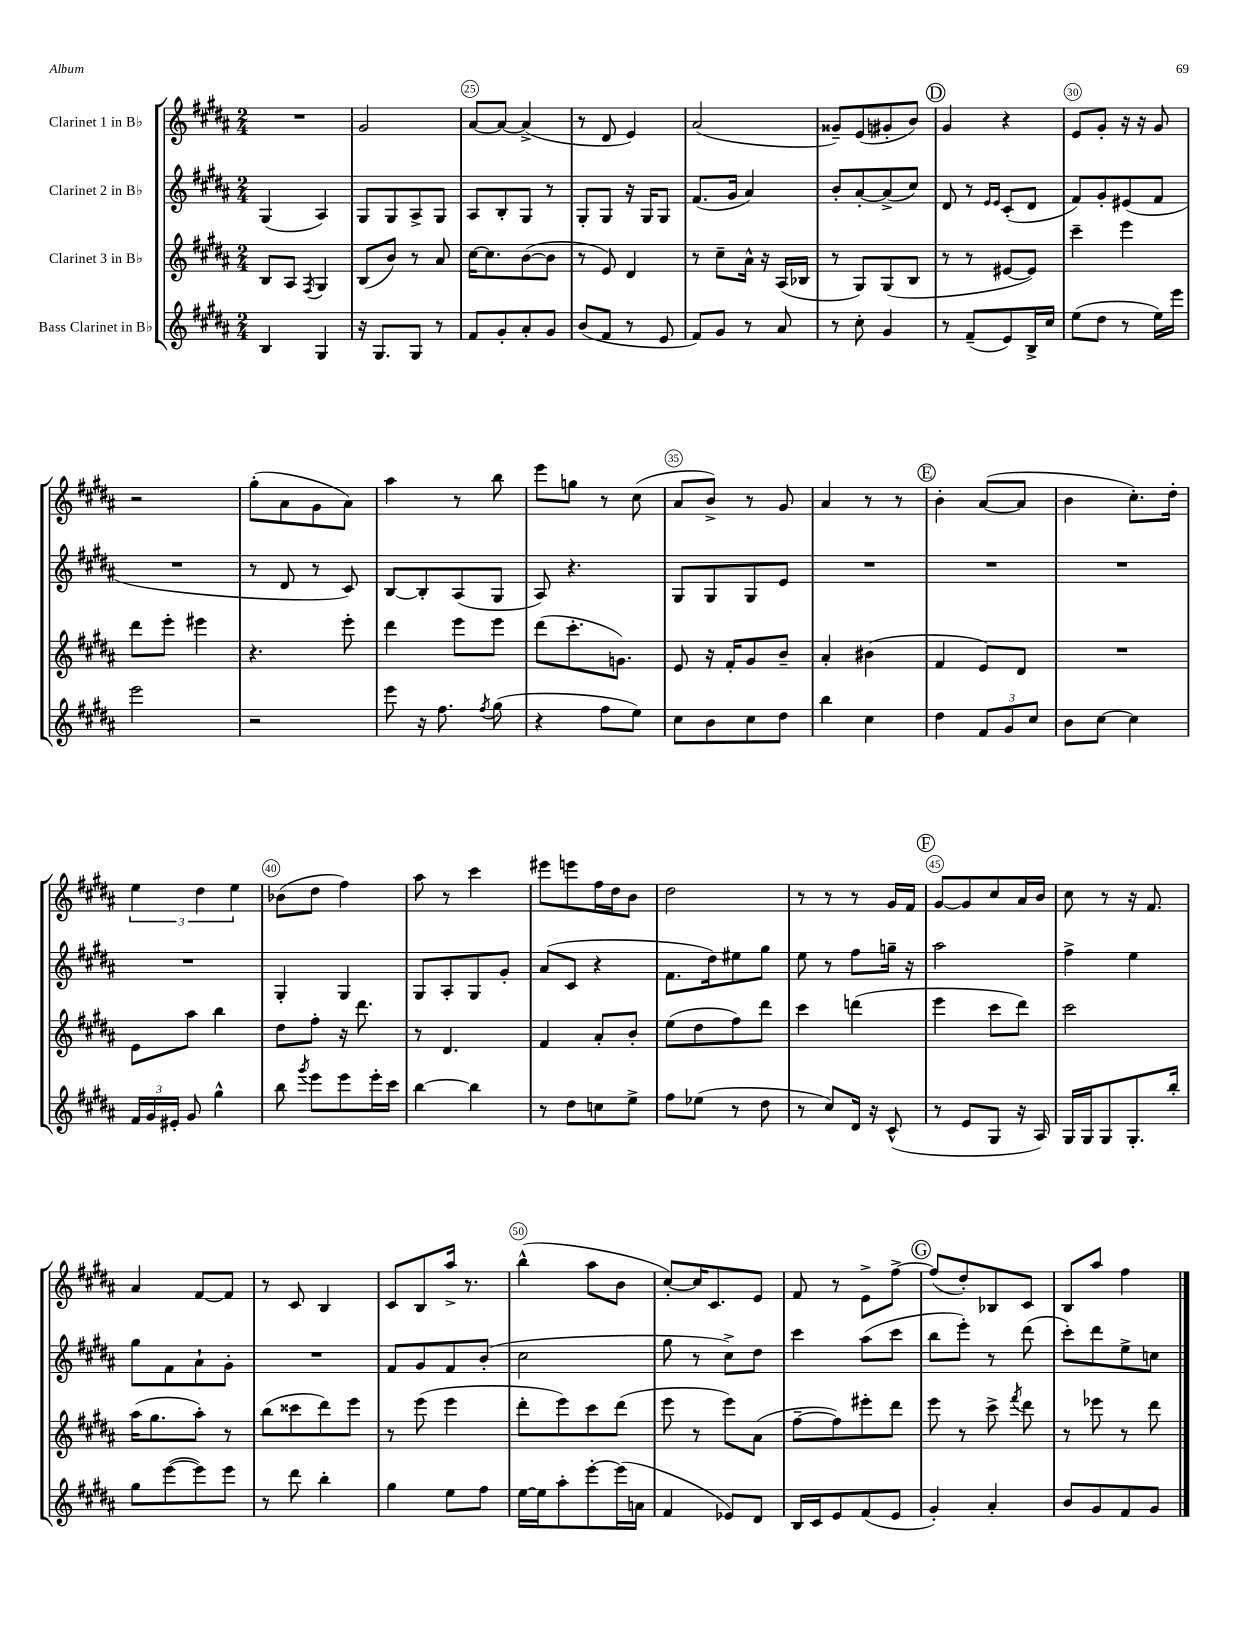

**kern	**kern	**kern	**kern
*part4	*part3	*part2	*part1
*staff4	*staff3	*staff2	*staff1
*I"Bass Clarinet in B♭	*I"Clarinet 3 in B♭	*I"Clarinet 2 in B♭	*I"Clarinet 1 in B♭
*clefG2	*clefG2	*clefG2	*clefG2
*k[f#c#g#d#a#]	*k[f#c#g#d#a#]	*k[f#c#g#d#a#]	*k[f#c#g#d#a#]
*M2/4	*M2/4	*M2/4	*M2/4
=23	=23	=23	=23
4B/	8B/L	(4G#/	2r
.	8A#/J	.	.
.	8qF#/	.	.
4G#/	4G#/	4A#/)	.
=24	=24	=24	=24
16r	(8B/L	8G#/L	2g#/
8.G#/L	.	.	.
.	8b/J)	8G#/	.
8G#/J	8r	8A#^/	.
8r	8a#/	8G#/J	.
=25	=25	=25	=25
8f#/L	[16cc#\KL	8A#/L	[8a#/L
.	8.cc#\]	.	.
8g#'/	.	8B'/	8a#/J_
8a#'/	([8b\	8G#/J	(4a#^/]
8g#/J	8b\J]	8r	.
=26	=26	=26	=26
(8b/L	8r	8G#'/L	8r
8f#/J	8e/)	8G#/J	8d#/
8r	4d#/	16r	4e/)
.	.	16G#/KL	.
8e/	.	8G#/J	.
=27	=27	=27	=27
8f#/L)	8r	(8.f#/L	(2a#/
8g#/J	8cc#~\L	.	.
.	.	16g#/Jk	.
8r	16a#^^\Jk	4a#/)	.
.	16r	.	.
8a#/	(16A#/LL	.	.
.	16B-X/JJ	.	.
=28	=28	=28	=28
8r	8r	8b'/L	8g##X~/L)
8cc#'\	8G#/L)	[8a#'/	(8e/
4g#/	(8G#/	(8a#^/]	8g#X'/
.	8B/J	8cc#/J)	8b/J)
!!LO:REH:place=s1:t=D
=29	=29	=29	=29
8r	8r	8d#/	4g#/
(8f#~/L	8r	8r	.
.	.	16qqe/LL	.
.	.	16qqe/JJ	.
8e/)	[8e#X/L	(8c#'/L	4r
16B^/L	8e#/J])	8d#/J	.
16cc#/JJ	.	.	.
=30	=30	=30	=30
(8ee\L	4ccc#~\	8f#/L)	8e/L
8dd#\J	.	8g#'/	8g#'/J
8r	4eee\	(8e#X/	16r
.	.	.	16r
16ee\LL)	.	8f#/J	8g#/
16eee\JJ	.	.	.
!!LO:LB:g=z
=31	=31	=31	=31
2eee\	8ddd#\L	2r	2r
.	8eee'\J	.	.
.	4eee#X\	.	.
=32	=32	=32	=32
2r	4.r	8r	(8gg#'\L
.	.	8d#/	8a#\
.	.	8r	8g#\
.	8eee'\	8c#/)	8a#\J)
=33	=33	=33	=33
8eee\	4ddd#\	[8B/L	4aa#\
16r	.	8B'/]	.
8.ff#\	.	.	.
.	8eee\L	(8A#/	8r
8qff#/	.	.	.
(8gg#\	8eee\J	8G#/J	8bb\
=34	=34	=34	=34
4r	(8ddd#\L	8A#/)	8eee\L
.	8.ccc#'\	4.r	8ggn\J
8ff#\L	.	.	8r
.	8.gn\J)	.	.
8ee\J)	.	.	(8cc#\
=35	=35	=35	=35
8cc#\L	8e/	8G#/L	8a#/L
8b\	16r	8G#/	8b^/J)
.	16f#'/KL	.	.
8cc#\	8g#/	8G#/	8r
8dd#\J	8b~/J	8e/J	8g#/
=36	=36	=36	=36
4bb\	4a#'/	2r	4a#/
4cc#\	(4b#X\	.	8r
.	.	.	8r
!!LO:REH:place=s1:t=E
=37	=37	=37	=37
4dd#\	4f#/	2r	4b'\
12f#/L	8e/L)	.	([8a#/L
12g#/	.	.	.
.	8d#/J	.	8a#/J]
12cc#/J	.	.	.
=38	=38	=38	=38
8b\L	2r	2r	4b\
[8cc#\J	.	.	.
4cc#\]	.	.	8.cc#'\L)
.	.	.	16dd#'\Jk
!!LO:LB:g=z
=39	=39	=39	=39
24f#/LL	8e\L	2r	6ee\
24g#/	.	.	.
24e#X'/JJ	.	.	.
8g#/	8aa#\J	.	.
.	.	.	6dd#\
4gg#^^\	4bb\	.	.
.	.	.	6ee\
=40	=40	=40	=40
8bb\	8dd#\L	4G#'/	(8b-X\L
8qggg#/	.	.	.
8eee\L	8ff#'\J	.	8dd#\J
8eee\	16r	4G#/	4ff#\)
.	8.ddd#\	.	.
16eee'\L	.	.	.
16ccc#\JJ	.	.	.
=41	=41	=41	=41
[4bb\	8r	8G#/L	8aa#\
.	4.d#/	8A#'/	8r
4bb\]	.	8G#/	4ccc#\
.	.	8g#'/J	.
=42	=42	=42	=42
8r	4f#/	(8a#/L	8eee#X\L
8dd#\L	.	8c#/J	8eeen\
8ccn\	8a#'/L	4r	16ff#\L
.	.	.	16dd#\J
8ee^\J	8b'/J	.	8b\J
=43	=43	=43	=43
8ff#\L	(8ee\L	8.f#\L	2dd#\
(8ee-X\J	8dd#\	.	.
.	.	16dd#\k)	.
8r	8ff#\)	8ee#X\	.
8dd#\	8ddd#\J	8gg#\J	.
=44	=44	=44	=44
8r	4ccc#\	8ee\	8r
8cc#/L)	.	8r	8r
16d#/Jk	(4dddn\	8ff#\L	8r
16r	.	.	.
(8c#^^/	.	16ggn~\Jk	16g#/LL
.	.	16r	16f#/JJ
!!LO:REH:place=s1:t=F
=45	=45	=45	=45
8r	4eee\	2aa#\	[8g#/L
8e/L	.	.	8g#/]
8G#/J	8ccc#\L	.	8cc#/
16r	8ddd#\J)	.	16a#/L
16A#/)	.	.	16b/JJ
=46	=46	=46	=46
16G#/LL	2ccc#\	4ff#^\	8cc#\
16G#/J	.	.	.
8G#/	.	.	8r
8.G#'/	.	4ee\	16r
.	.	.	8.f#/
16bb'/Jk	.	.	.
!!LO:LB:g=z
=47	=47	=47	=47
8gg#\L	(16aa#\KL	8gg#\L	4a#/
.	8.gg#\	.	.
([8eee\	.	8f#\	.
8eee\])	8aa#'\J)	8a#`\	[8f#/L
8eee\J	8r	8g#'\J	8f#/J]
=48	=48	=48	=48
8r	(8bb\L	2r	8r
8ddd#\	8ccc##X\	.	8c#/
4bb'\	8ddd#\)	.	4B/
.	8eee\J	.	.
=49	=49	=49	=49
4gg#\	8r	8f#/L	8c#/L
.	(8eee\	8g#/	8B/
8ee\L	4eee\	8f#/	16aa#^/Jk
.	.	.	8.r
8ff#\J	.	(8b'/J	.
=50	=50	=50	=50
[16ee\LL	8ddd#'\L	2cc#\	(4bb^^\
16ee\J]	.	.	.
8aa#'\	8eee\)	.	.
[8eee'\	8ccc#\	.	8aa#\L
(16eee\L]	(8ddd#\J	.	8b\J
16an\JJ	.	.	.
=51	=51	=51	=51
4f#/	8eee\	8gg#\	[8cc#'/L)
.	8r	8r	16cc#/K]
.	.	.	8.c#/
8e-X/L)	8eee\L)	8cc#^\L)	.
8d#/J	(8a#\J	8dd#\J	8e/J
=52	=52	=52	=52
16B/LL	[8ff#~\L	4ccc#\	8f#/
16c#/J	.	.	.
8e/	8ff#\])	.	8r
(8f#/	8eee#X'\	(8aa#\L	8e^\L
8e/J	8ddd#\J	8ccc#\J	[8ff#^\J
!!LO:REH:place=s1:t=G
=53	=53	=53	=53
4g#'/)	8eee\	8bb\L	(8ff#/L]
.	8r	8eee'\J)	8dd#'/)
4a#'/	8ccc#^\	8r	8B-X/
.	8qfff#/	.	.
.	8ddd#\	(8ddd#\	8c#/J
=54	=54	=54	=54
8b/L	8r	8ccc#'\L)	8B/L
8g#/	8eee-X\	8ddd#\	8aa#/J
8f#/	8r	8ee^\	4ff#\
8g#/J	8ddd#\	8ccn\J	.
==	==	==	==
*-	*-	*-	*-
